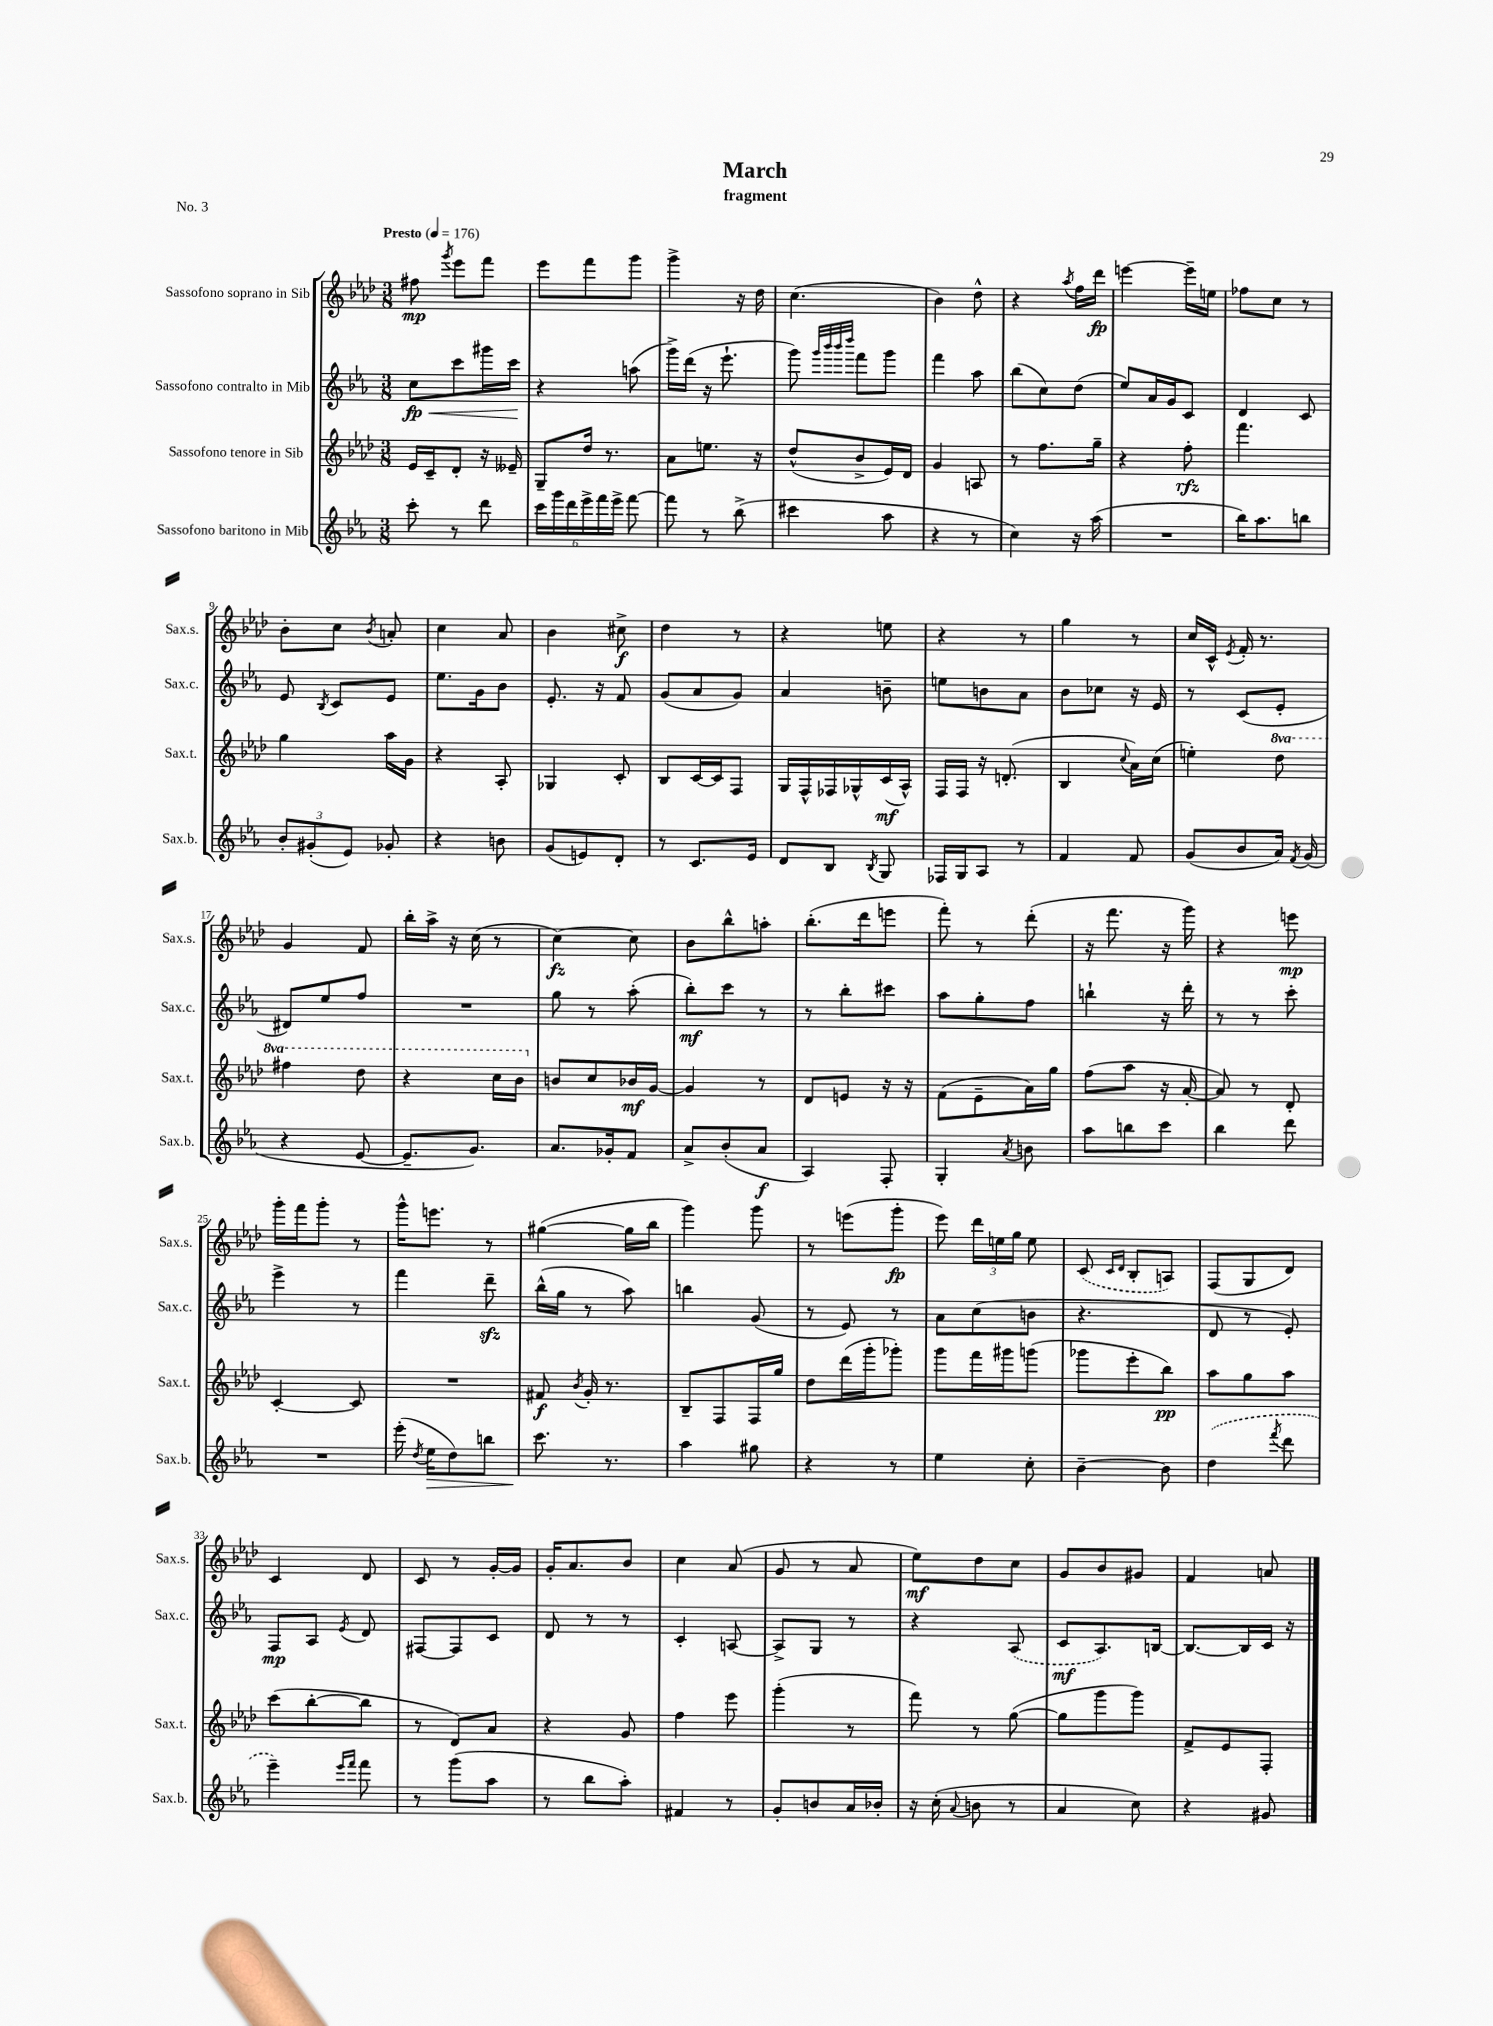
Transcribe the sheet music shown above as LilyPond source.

\header { title = "March" subtitle = "fragment" piece = "No. 3" }
<<
\new StaffGroup <<
\new Staff = "s0" \with { instrumentName = "Sassofono soprano in Sib" shortInstrumentName = "Sax.s." } {
    \clef treble \key aes \major \numericTimeSignature \time 3/8 \tempo "Presto" 4 = 176
    \autoBeamOff fis''8\mp \acciaccatura { g'''8 } ees'''8[ f'''8] |
    ees'''8[ f'''8 g'''8] |
    g'''4-> r16 des''16 |
    c''4.( |
    bes'4) des''8-^ |
    r4 \acciaccatura { aes''8 } f''16[ des'''16]\fp |
    e'''4~ e'''16[-- e''16] |
    fes''8[ c''8] r8 |
    bes'8[-. c''8] \acciaccatura { bes'8 } a'8-. |
    c''4 aes'8 |
    bes'4 cis''8->\f |
    des''4 r8 |
    r4 e''8 |
    r4 r8 |
    g''4 r8 |
    c''16[ c'16]-^ \acciaccatura { ees'8 } f'16-. r8. |
    g'4 f'8 |
    bes''16[-. aes''16]-> r16 c''16( r8 |
    c''4~\fz) c''8 |
    bes'8[ bes''8-^ a''8]-. |
    bes''8.[-.( des'''16 e'''8] |
    f'''8-.) r8 des'''8-.( |
    r16 f'''8. r16 g'''16) |
    r4 e'''8\mp |
    g'''16[-. f'''16 g'''8]-. r8 |
    g'''16[-^ e'''8.] r8 |
    gis''4~( gis''16[ bes''16] |
    g'''4) g'''8 |
    r8 e'''8[( g'''8]-.\fp |
    ees'''8) \tuplet 3/2 { des'''16[ e''16 g''16] } e''8 |
    \once \slurDashed c'8( \grace { c'16[ des'16] } bes8[-. a8]) |
    f8[( g8 des'8]) |
    c'4 des'8 |
    c'8 r8 g'16[~-. g'16] |
    g'16[-. aes'8. bes'8] |
    c''4 aes'8( |
    g'8 r8 aes'8 |
    ees''8[\mf) des''8 c''8] |
    g'8[ bes'8 gis'8] |
    f'4 a'8 \bar "|." |
}
\new Staff = "s1" \with { instrumentName = "Sassofono contralto in Mib" shortInstrumentName = "Sax.c." } {
    \clef treble \key ees \major \numericTimeSignature \time 3/8
    \autoBeamOff c''8[\fp\< c'''8 gis'''16 c'''16]\! |
    r4 a''8( |
    g'''16[->) d'''16]( r16 ees'''8.-! |
    g'''8) \grace { g'''32[ bes'''32 bes'''32 d''''32] } f'''8[ g'''8] |
    f'''4 aes''8 |
    bes''8[( c''8) d''8]( |
    ees''8[) aes'16 g'16 c'8] |
    d'4 c'8 |
    ees'8 \acciaccatura { bes8 } c'8[ ees'8] |
    ees''8.[ g'16 bes'8] |
    ees'8.-. r16 f'8 |
    g'8[( aes'8 g'8]) |
    aes'4 b'8-- |
    e''8[ b'8 aes'8] |
    bes'8[ ces''8] r16 ees'16 |
    r8 c'8[( ees'8]-. |
    dis'8[) ees''8 f''8] |
    R4. |
    g''8 r8 aes''8-.( |
    bes''8[-.\mf) c'''8] r8 |
    r8 bes''8[-. cis'''8] |
    aes''8[ g''8-. f''8] |
    b''4-! r16 d'''16-. |
    r8 r8 c'''8-. |
    ees'''4-> r8 |
    f'''4 d'''8--\sfz |
    bes''16[-^( g''16] r8 aes''8) |
    b''4 g'8( |
    r8 ees'8) r8 |
    aes'8[ c''8( b'8] |
    r4. |
    d'8 r8 ees'8-.) |
    f8[\mp aes8] \acciaccatura { ees'8 } d'8 |
    fis8[~ fis8 c'8] |
    d'8 r8 r8 |
    c'4-. a8~ |
    a8[-> g8] r8 |
    r4 \once \slurDashed aes8( |
    c'8[\mf aes8.) b16]~ |
    b8.[~ b16 c'16] r16 \bar "|." |
}
\new Staff = "s2" \with { instrumentName = "Sassofono tenore in Sib" shortInstrumentName = "Sax.t." } {
    \clef treble \key aes \major \numericTimeSignature \time 3/8 \set Staff.ottavationMarkups = #ottavation-simple-ordinals
    \autoBeamOff ees'16[ c'16-- des'8]-. r16 eeses'16-- |
    g8[-- des''16] r8. |
    aes'8[ e''8.] r16 |
    des''8[-^( bes'8-> ees'16) des'16] |
    g'4 a8 |
    r8 f''8.[ g''16]-- |
    r4 f''8-.\rfz |
    f'''4. |
    g''4 aes''16[ g'16] |
    r4 aes8-. |
    ges4 c'8-. |
    bes8[ c'16~ c'16 f8] |
    g16[ f16-^ fes16 ges16-^ c'16\mf( aes16]-^) |
    f16[ f16] r16 d'8.-.( |
    bes4 \appoggiatura { c''8 } aes'16[) c''16]( |
    e''4-.) \ottava #1 des'''8 |
    fis'''4 des'''8 |
    r4 c'''16[ bes''16] \ottava #0 |
    b'8[ c''8 bes'16\mf g'16]~ |
    g'4 r8 |
    des'8[ e'8] r16 r16 |
    f'8[( ees'8-- aes'16) g''16] |
    f''8[( aes''8] r16 aes'16~-. |
    aes'8) r8 des'8-. |
    c'4~-. c'8 |
    R4. |
    fis'8\f \acciaccatura { bes'8 } g'16-. r8. |
    bes8[-- f8 f16 g''16] |
    des''8[ des'''16( g'''16-. ges'''8]-.) |
    g'''8[ f'''16 gis'''16 g'''8]( |
    ges'''8[ ees'''8-. bes''8]\pp) |
    aes''8[ g''8 aes''8] |
    c'''8[( bes''8~-. bes''8] |
    r8 des'8[) aes'8] |
    r4 g'8 |
    f''4 ees'''8 |
    g'''4-.( r8 |
    f'''8) r8 g''8~( |
    g''8[ g'''8 g'''8]) |
    f'8[-> ees'8 f8]-. \bar "|." |
}
\new Staff = "s3" \with { instrumentName = "Sassofono baritono in Mib" shortInstrumentName = "Sax.b." } {
    \clef treble \key ees \major \numericTimeSignature \time 3/8
    \autoBeamOff c'''8-. r8 d'''8 |
    \tuplet 6/4 { c'''16[ g'''16 d'''16 ees'''16-> f'''16 ees'''16]-> } f'''8~ |
    f'''8 r8 bes''8->( |
    cis'''4 aes''8 |
    r4 r8 |
    c''4) r16 aes''16( |
    R4. |
    bes''16[) aes''8. b''8] |
    \tuplet 3/2 { bes'8[-. gis'8-.( ees'8]) } ges'8-. |
    r4 b'8 |
    g'8[( e'8) d'8]-. |
    r8 c'8.[ ees'16] |
    d'8[ bes8] \acciaccatura { bes8 } g8 |
    fes16[ g16 aes8] r8 |
    f'4 f'8 |
    g'8[( bes'8 aes'16]) \acciaccatura { f'8 } g'16( |
    r4 ees'8~ |
    ees'8.[-- g'8.]) |
    aes'8.[ ges'16-. f'8] |
    aes'8[-> bes'8-.( aes'8]\f |
    aes4) f8-. |
    g4-. \acciaccatura { aes'8 } b'8 |
    aes''8[ b''8 c'''8] |
    bes''4 d'''8 |
    R4. |
    ees'''16-.( \acciaccatura { d''8 } ees''16[\> d''8) b''8] |
    c'''8.\! r8. |
    aes''4 gis''8 |
    r4 r8 |
    ees''4 c''8-. |
    bes'4~-- bes'8 |
    \once \slurDashed d''4( \acciaccatura { f'''8 } d'''8 |
    ees'''4--) \grace { ees'''16[ f'''16] } f'''8 |
    r8 g'''8[( aes''8] |
    r8 bes''8[ aes''8]-.) |
    fis'4 r8 |
    g'8[-. b'8 aes'16 bes'16]-. |
    r16 c''16-.( \appoggiatura { aes'8 } b'8 r8 |
    aes'4 c''8) |
    r4 gis'8 \bar "|." |
}
>>
>>
